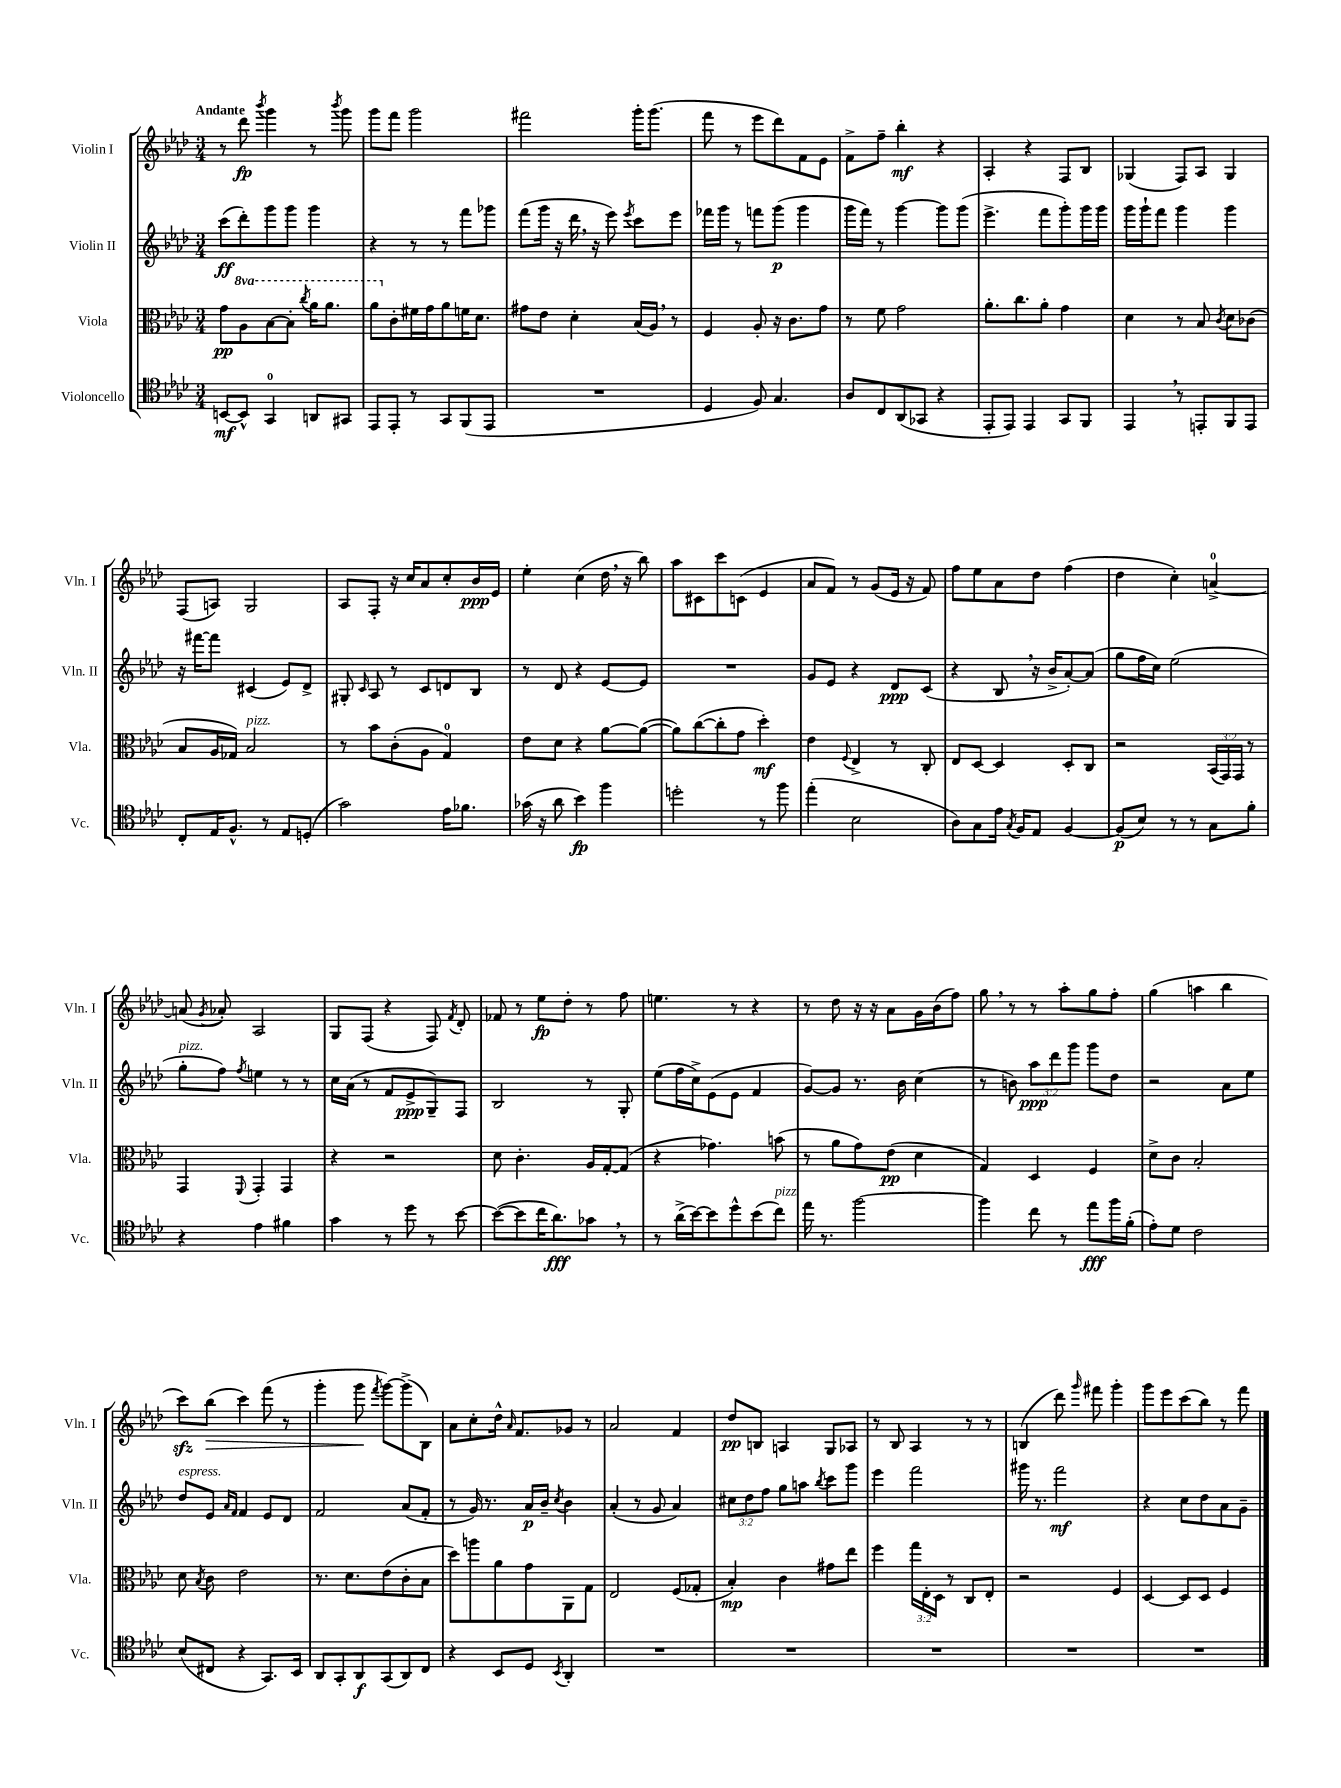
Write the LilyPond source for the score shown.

<<
\new StaffGroup <<
\new Staff = "s0" \with { instrumentName = "Violin I" shortInstrumentName = "Vln. I" } {
    \clef treble \key aes \major \numericTimeSignature \time 3/4 \tempo "Andante"
    \autoBeamOff r8 des'''8\fp \acciaccatura { bes'''8 } g'''4 r8 \acciaccatura { bes'''8 } g'''8 |
    g'''8[ f'''8] g'''2 |
    fis'''2 g'''16[-. g'''8.]( |
    f'''8 r8 ees'''8[ des'''8) f'8 ees'8] |
    f'8[-> f''8]-- bes''4-.\mf r4 |
    aes4-. r4 f8[ bes8] |
    ges4( f8[) aes8] ges4 |
    f8[( a8]) g2 |
    aes8[ f8]-. r16 c''16[ aes'8 c''8-. bes'16\ppp ees'16] |
    ees''4-. c''4( des''16 \breathe r16 bes''8) |
    aes''8[ cis'8 c'''8 c'8]( ees'4 |
    aes'8[ f'8]) r8 g'8[( ees'16] r16 f'8) |
    f''8[ ees''8 aes'8 des''8] f''4( |
    des''4 c''4-.) a'4-0~-> |
    a'8( \acciaccatura { g'8 } aes'8-.) aes2 |
    g8[ f8]( r4 f8) \acciaccatura { f'8 } des'8-. |
    fes'8 r8 ees''8[\fp des''8]-. r8 f''8 |
    e''4. r8 r4 |
    r8 des''8 r16 r16 aes'8[ g'16 bes'16( f''8]) |
    g''8 \breathe r8 r8 aes''8[-. g''8 f''8]-. |
    g''4( a''4 bes''4 |
    c'''8[\sfz) bes''8]\>( c'''4) f'''8( r8 |
    g'''4-. g'''8\! \acciaccatura { f'''8 } g'''8[~) g'''8->( bes8]) |
    aes'8[ c''8-. des''16]-^ \grace { aes'16 } f'8.[ ges'8] r8 |
    aes'2 f'4 |
    des''8[\pp b8] a4 g8[ aes8] |
    r8 bes8 aes4 r8 r8 |
    b4( des'''8) \grace { g'''16 } fis'''8 g'''4-. |
    g'''8[ ees'''8 c'''8( bes''8]) r8 f'''8 \bar "|." |
}
\new Staff = "s1" \with { instrumentName = "Violin II" shortInstrumentName = "Vln. II" } {
    \clef treble \key aes \major \numericTimeSignature \time 3/4 \override Staff.TupletNumber.text = #tuplet-number::calc-fraction-text
    \autoBeamOff c'''8[\ff( des'''8-.) g'''8 g'''8] g'''4 |
    r4 r8 r8 f'''8[ ges'''8] |
    f'''8[( g'''16] r16 des'''16 \breathe r16 ees'''8) \acciaccatura { ees'''8 } c'''8[ ees'''8] |
    fes'''16[ g'''16] r8 f'''8[ g'''8]\p( g'''4 |
    g'''16[ f'''16]) r8 g'''4~ g'''8[ g'''8]( |
    ees'''4.-> f'''8[ g'''8-.) g'''16 g'''16] |
    g'''16[ g'''16-! f'''8] g'''4 g'''4 |
    r16 fis'''16[~ fis'''8] cis'4( ees'8[) des'8]-> |
    gis8-. \grace { c'16 } aes8 r8 c'8[ d'8 bes8] |
    r8 des'8 r4 ees'8[~ ees'8] |
    R2. |
    g'8[ ees'8] r4 des'8[\ppp c'8]( |
    r4 bes8 \breathe r16 bes'16[-> aes'8~-.) aes'8]( |
    g''8[ f''16 c''16]) ees''2( |
    g''8[-.^\markup { \italic "pizz." } f''8]) \acciaccatura { f''8 } e''4 r8 r8 |
    c''16[ aes'16]( r8 f'8[ ees'8->\ppp g8--) f8] |
    bes2 r8 g8-. |
    ees''8[( f''16 c''16->) ees'8( ees'8] f'4 |
    g'8[~) g'8] r8. bes'16 c''4( |
    r8 b'8) \tuplet 3/2 { aes''8[\ppp des'''8 g'''8] } g'''8[ des''8] |
    r2 aes'8[ ees''8] |
    des''8[^\markup { \italic "espress." } ees'8] \grace { aes'16[ f'16] } f'4 ees'8[ des'8] |
    f'2 aes'8[( f'8]-. |
    r8 g'16) r8. aes'16[\p bes'16]-- \acciaccatura { c''8 } bes'4 |
    aes'4-.( r8 g'8 aes'4) |
    \tuplet 3/2 { cis''8[ des''8 f''8] } g''8[ a''8] \acciaccatura { bes''8 } c'''8[ g'''8] |
    ees'''4 f'''2 |
    gis'''16 r8. f'''2\mf |
    r4 c''8[ des''8 aes'8 g'8]-- \bar "|." |
}
\new Staff = "s2" \with { instrumentName = "Viola" shortInstrumentName = "Vla." } {
    \clef alto \key aes \major \numericTimeSignature \time 3/4 \override Staff.TupletNumber.text = #tuplet-number::calc-fraction-text \set Staff.ottavationMarkups = #ottavation-simple-ordinals
    \autoBeamOff g'8[\pp \ottava #1 aes'8 bes'8~ bes'8]-. \acciaccatura { c'''8 } aes''16[ aes''8.] |
    aes''8[ \ottava #0 c'8-. fis'16 g'16 aes'8 f'16 des'8.] |
    gis'8[ ees'8] des'4-. bes16[( aes16]) \breathe r8 |
    f4 aes8-. r16 c'8.[ g'8] |
    r8 f'8 g'2 |
    aes'8.[-. c''8. aes'8]-. g'4 |
    des'4 r8 bes8 \acciaccatura { c'8 } des'8[ ces'8]( |
    bes8[ aes16 ges16]) bes2^\markup { \italic "pizz." } |
    r8 bes'8[ c'8-.( aes8] g4-0) |
    ees'8[ des'8] r4 aes'8[~ aes'8]~( |
    aes'8[) c''8~( c''8-. g'8] des''4-.\mf) |
    ees'4 \appoggiatura { f8 } ees4-> r8 c8-. |
    ees8[ des8]~ des4 des8[-. c8] |
    r2 \tuplet 3/2 { bes,16[( g,16) g,16] } r8 |
    g,4 \appoggiatura { f,8 } g,4-. g,4 |
    r4 r2 |
    des'8 c'4.-. aes16[ g16~-. g8]( |
    r4 ges'4.) b'8( |
    r8 aes'8[ g'8) ees'8]\pp( des'4 |
    g4) des4 f4 |
    des'8[-> c'8] bes2-. |
    des'8 \acciaccatura { bes8 } c'8 ees'2 |
    r8. des'8.[ ees'8( c'8-. bes8] |
    des''8[) a''8 aes'8 g'8 aes,8 g8] |
    ees2 f8[( ges8]-. |
    bes4-.\mp) c'4 gis'8[ ees''8] |
    f''4 \tuplet 3/2 { g''16[ ees16-. des16] } r8 c8[ ees8]-. |
    r2 f4 |
    des4~ des8[ des8] f4 \bar "|." |
}
\new Staff = "s3" \with { instrumentName = "Violoncello" shortInstrumentName = "Vc." } {
    \clef tenor \key aes \major \numericTimeSignature \time 3/4
    \autoBeamOff b,8[~\mf b,8]-^ g,4-0 a,8[ gis,8] |
    ees,8[ ees,8]-. r8 g,8[ f,8( ees,8] |
    R2. |
    des4 f8) g4. |
    aes8[ c8 aes,8( ges,8] r4 |
    ees,8[-. ees,8]) ees,4 g,8[ f,8] |
    ees,4 \breathe r8 e,8[-. f,8 e,8] |
    c8[-. ees16 f8.]-^ r8 ees8[ d8]-.( |
    g'2) ees'16[ fes'8.] |
    ges'16( r16 aes'8 bes'4\fp) f''4 |
    d''2-. r8 f''8 |
    ees''4-.( bes2 |
    aes8[) g8 ees'16] \acciaccatura { g8 } f16[ ees8] f4~ |
    f8[\p( bes8]) r8 r8 g8[ f'8]-. |
    r4 ees'4 fis'4 |
    g'4 r8 des''8 r8 bes'8~ |
    bes'8[~( bes'8 c''16 aes'8.\fff) ges'8] \breathe r8 |
    r8 aes'16[->( bes'16~) bes'8 des''8-^ bes'8( c''8]^\markup { \italic "pizz." }) |
    ees''16 r8. f''2~ |
    f''4 c''8 r8 ees''8[\fff f''16 f'16]-.( |
    ees'8[-.) des'8] c'2 |
    bes8[( cis8] r4 g,8.[) bes,16] |
    aes,8[ g,8-. aes,8\f g,8( aes,8) c8] |
    r4 bes,8[ des8] \acciaccatura { bes,8 } aes,4-. |
    R2. |
    R2. |
    R2. |
    R2. |
    R2. \bar "|." |
}
>>
>>
\layout { \context { \Score \remove "Bar_number_engraver" } }
